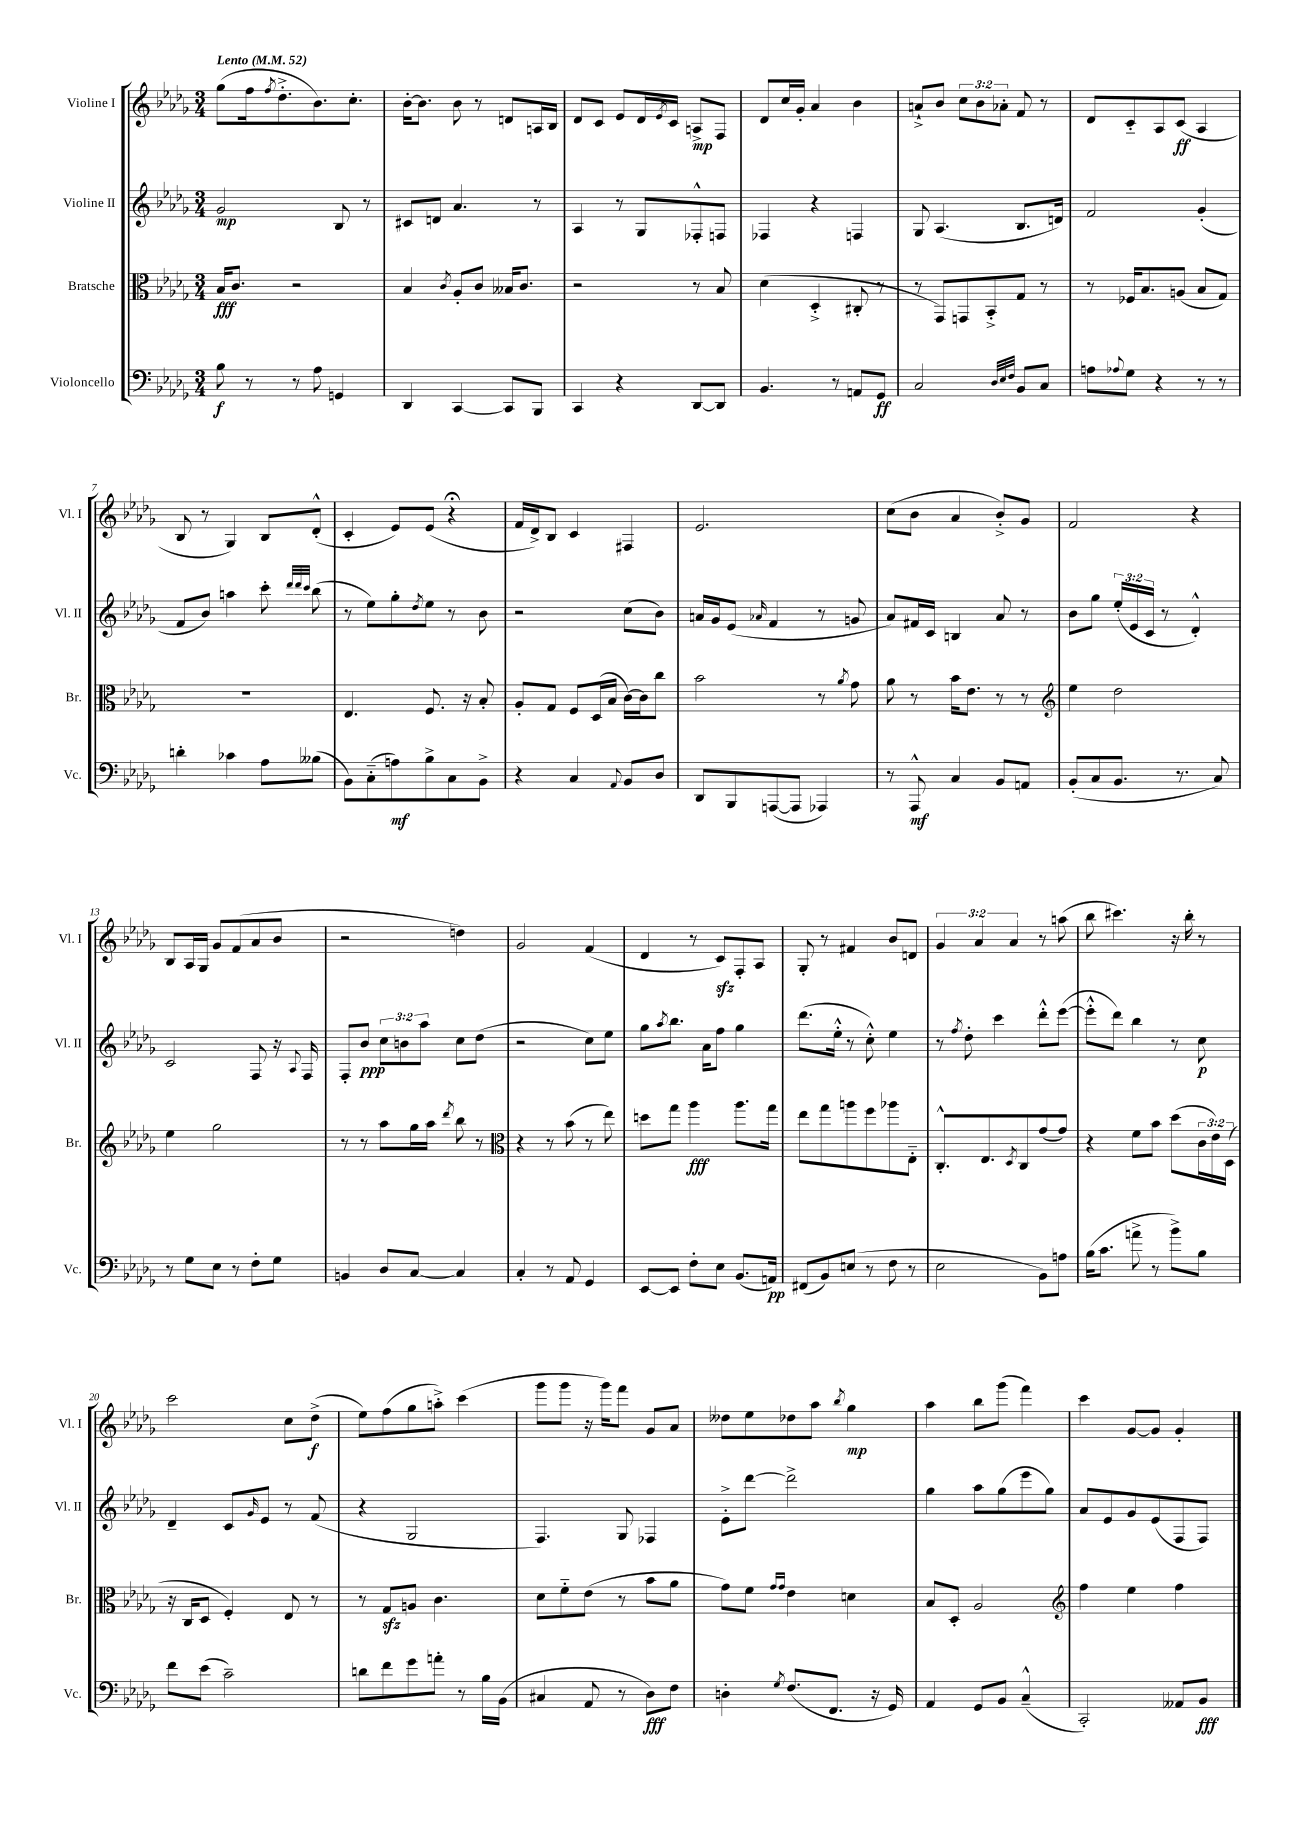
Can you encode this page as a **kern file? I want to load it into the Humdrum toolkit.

**kern	**dynam	**kern	**dynam	**kern	**dynam	**kern	**dynam
*part4	*part4	*part3	*part3	*part2	*part2	*part1	*part1
*staff4	*staff4	*staff3	*staff3	*staff2	*staff2	*staff1	*staff1
*I"Violoncello	*	*I"Bratsche	*	*I"Violine II	*	*I"Violine I	*
*I'Vc.	*	*I'Br.	*	*I'Vl. II	*	*I'Vl. I	*
*clefF4	*	*clefC3	*	*clefG2	*	*clefG2	*
*k[b-e-a-d-g-]	*	*k[b-e-a-d-g-]	*	*k[b-e-a-d-g-]	*	*k[b-e-a-d-g-]	*
*M3/4	*	*M3/4	*	*M3/4	*	*M3/4	*
*MM52	*	*MM52	*	*MM52	*	*MM52	*
=1	=1	=1	=1	=1	=1	=1	=1
!	!	!	!	!	!	!LO:TX:a:B:t=Lento	!
8B-\	f	16B-/KL	fff	2g-/	mp	(8gg-\L	.
.	.	8.c/J	.	.	.	.	.
8r	.	.	.	.	.	16ff\k	.
.	.	.	.	.	.	8qff/	.
.	.	.	.	.	.	8.dd-'^\	.
8r	.	2r	.	.	.	.	.
8A-\	.	.	.	.	.	8.b-\)	.
4GGn/	.	.	.	8B-/	.	.	.
.	.	.	.	.	.	8.cc'\J	.
.	.	.	.	8r	.	.	.
=2	=2	=2	=2	=2	=2	=2	=2
4DD-/	.	4B-/	.	8c#X/L	.	[16b-'\KL	.
.	.	.	.	.	.	8.b-\J]	.
.	.	.	.	8dn/J	.	.	.
.	.	8qc/	.	.	.	.	.
[4CC/	.	8A-'/L	.	4.a-/	.	8b-\	.
.	.	8c/J	.	.	.	8r	.
8CC/L]	.	16B--X/KL	.	.	.	8dn/L	.
.	.	8.c/J	.	.	.	.	.
8BBB-/J	.	.	.	8r	.	16An/L	.
.	.	.	.	.	.	16B-/JJ	.
=3	=3	=3	=3	=3	=3	=3	=3
4CC/	.	2r	.	4A-/	.	8d-/L	.
.	.	.	.	.	.	8c/J	.
4r	.	.	.	8r	.	8e-/L	.
.	.	.	.	8G-/L	.	16d-/L	.
.	.	.	.	.	.	8qe-/	.
.	.	.	.	.	.	16c/JJ	.
[8DD-/L	.	8r	.	8F-X'^^/	.	8An^/L	mp
8DD-/J]	.	8B-/	.	8Fn/J	.	8F/J	.
=4	=4	=4	=4	=4	=4	=4	=4
4.BB-/	.	(4d-\	.	4F-X/	.	8d-/L	.
.	.	.	.	.	.	16cc/L	.
.	.	.	.	.	.	16g-'/JJ	.
.	.	4D-'^/	.	4r	.	4a-/	.
8r	.	.	.	.	.	.	.
8AAn/L	.	8C#X'/	.	4Fn/	.	4b-\	.
8GG-/J	ff	8r	.	.	.	.	.
=5	=5	=5	=5	=5	=5	=5	=5
2C/	.	8r	.	8G-/	.	8an`^/L	.
.	.	8GG-/L)	.	(4.A-/	.	8b-/J	.
.	.	8GGn/	.	.	.	12cc\L	.
.	.	.	.	.	.	12b-\	.
.	.	8BB-'^/	.	.	.	.	.
.	.	.	.	.	.	12a-X'\J	.
32qqD-/LLL	.	.	.	.	.	.	.
32qqE-/	.	.	.	.	.	.	.
32qqF/JJJ	.	.	.	.	.	.	.
8BB-/L	.	8G-/J	.	8.B-/L	.	8f/	.
8C/J	.	8r	.	.	.	8r	.
.	.	.	.	16dn/Jk)	.	.	.
=6	=6	=6	=6	=6	=6	=6	=6
8An\L	.	8r	.	2f/	.	8d-/L	.
8qqA-X/	.	.	.	.	.	.	.
8G-\J	.	16F-X/KL	.	.	.	8c/	.
.	.	8.B-/	.	.	.	.	.
4r	.	.	.	.	.	8A-/	.
.	.	(8An/J	.	.	.	(8c/J	ff
8r	.	8B-/L	.	(4g-'/	.	4A-/	.
8r	.	8G-/J)	.	.	.	.	.
!!LO:LB:g=z
=7	=7	=7	=7	=7	=7	=7	=7
4dn'\	.	2.r	.	8f/L	.	8B-/	.
.	.	.	.	8b-/J)	.	8r	.
4c-X\	.	.	.	4aan\	.	4G-/)	.
8A-\L	.	.	.	8ccc'\	.	8B-/L	.
.	.	.	.	32qqddd-/LLL	.	.	.
.	.	.	.	32qqddd-/	.	.	.
.	.	.	.	32qqccc/JJJ	.	.	.
(8B--X\J	.	.	.	(8bb-\	.	(8d-'^^/J	.
=8	=8	=8	=8	=8	=8	=8	=8
8BB-\L)	.	4.E-/	.	8r	.	4c'/	.
(8C\	.	.	.	8ee-\L)	.	.	.
8An\)	mf	.	.	8gg-'\	.	8e-/L)	.
.	.	.	.	8qdd-/	.	.	.
8B-^\	.	8.F/	.	8ee-\J	.	(8e-/J	.
8C\	.	.	.	8r	.	4r;<	.
.	.	16r	.	.	.	.	.
8BB-^\J	.	8B-'/	.	8b-\	.	.	.
=9	=9	=9	=9	=9	=9	=9	=9
4r	.	8A-'/L	.	2r	.	16f/LL	.
.	.	.	.	.	.	16d-^/J)	.
.	.	8G-/J	.	.	.	8B-/J	.
4C/	.	8F/L	.	.	.	4c/	.
.	.	(16D-/L	.	.	.	.	.
.	.	16B-/JJ	.	.	.	.	.
8qqAA-/	.	.	.	.	.	.	.
8BB-/L	.	[16c\LL)	.	(8cc\L	.	4F#X/	.
.	.	16c\J]	.	.	.	.	.
8D-/J	.	8cc\J	.	8b-\J)	.	.	.
=10	=10	=10	=10	=10	=10	=10	=10
8DD-/L	.	2b-\	.	16an/LL	.	2.e-/	.
.	.	.	.	16g-/J	.	.	.
8BBB-/	.	.	.	(8e-/J	.	.	.
.	.	.	.	16qqa-X/	.	.	.
([8AAAn/	.	.	.	4f/	.	.	.
8AAA/J]	.	.	.	.	.	.	.
4AAA-X/)	.	8r	.	8r	.	.	.
.	.	8qa-/	.	.	.	.	.
.	.	8g-\	.	8gn/	.	.	.
=11	=11	=11	=11	=11	=11	=11	=11
8r	.	8a-\	.	8a-/L)	.	(8cc\L	.
8AAA-^^/	mf	8r	.	16f#X/L	.	8b-\J	.
.	.	.	.	16c/JJ	.	.	.
4C/	.	16b-\KL	.	4Bn/	.	4a-/	.
.	.	8.e-\J	.	.	.	.	.
8BB-/L	.	8r	.	8a-/	.	8b-'^/L)	.
8AAn/J	.	8r	.	8r	.	8g-/J	.
=12	=12	=12	=12	=12	=12	=12	=12
*	*	*clefG2	*	*	*	*	*
(8BB-'/L	.	4ee-\	.	8b-\L	.	2f/	.
8C/	.	.	.	8gg-\J	.	.	.
8.BB-/J	.	2dd-\	.	(24ee-'/LL	.	.	.
.	.	.	.	24e-/	.	.	.
.	.	.	.	24c/JJ	.	.	.
.	.	.	.	8r	.	.	.
8.r	.	.	.	.	.	.	.
.	.	.	.	4d-'^^/)	.	4r	.
8C/)	.	.	.	.	.	.	.
!!LO:LB:g=z
=13	=13	=13	=13	=13	=13	=13	=13
8r	.	4ee-\	.	2c/	.	8B-/L	.
8G-\L	.	.	.	.	.	16A-/L	.
.	.	.	.	.	.	16G-/JJ	.
8E-\J	.	2gg-\	.	.	.	8g-/L	.
8r	.	.	.	.	.	(8f/	.
8F'\L	.	.	.	8F/	.	8a-/	.
8G-\J	.	.	.	16r	.	8b-/J	.
.	.	.	.	8qqA-/	.	.	.
.	.	.	.	16F/	.	.	.
=14	=14	=14	=14	=14	=14	=14	=14
4BBn/	.	8r	.	8F'/L	.	2r	.
.	.	8r	.	8b-/J	ppp	.	.
8D-/L	.	8aa-\L	.	12cc\L	.	.	.
.	.	.	.	12bn\	.	.	.
[8C/J	.	16gg-\L	.	.	.	.	.
.	.	.	.	12aa-\J	.	.	.
.	.	16aa-\JJ	.	.	.	.	.
.	.	8qddd-/	.	.	.	.	.
4C/]	.	8bb-\	.	8cc\L	.	4ddn\)	.
.	.	8r	.	(8dd-\J	.	.	.
=15	=15	=15	=15	=15	=15	=15	=15
*	*	*clefC3	*	*	*	*	*
4C'/	.	4r	.	2r	.	2g-/	.
8r	.	8r	.	.	.	.	.
8AA-/	.	(8b-\	.	.	.	.	.
4GG-/	.	8r	.	8cc\L)	.	(4f/	.
.	.	8ee-\)	.	8ee-\J	.	.	.
=16	=16	=16	=16	=16	=16	=16	=16
[8EE-/L	.	8ddn\L	.	8gg-\L	.	4d-/	.
.	.	.	.	8qaa-/	.	.	.
8EE-/J]	.	8gg-\J	.	8.bb-\J	.	.	.
8F'\L	.	4aa-\	fff	.	.	8r	.
.	.	.	.	16a-\KL	.	.	.
8E-\J	.	.	.	8ff\J	.	8czz/L)	.
(8.BB-/L	.	8.aa-\L	.	4gg-\	.	8F'/	.
.	.	.	.	.	.	8A-/J	.
16AAn/Jk)	pp	16gg-\Jk	.	.	.	.	.
=17	=17	=17	=17	=17	=17	=17	=17
(8FF#X/L	.	8ee-\L	.	(8.ddd-\L	.	8G-'/	.
8BB-/)	.	8gg-\	.	.	.	8r	.
.	.	.	.	16ee-'^^\Jk	.	.	.
(8En/J	.	8aan\	.	8r	.	4f#X/	.
8r	.	8ff\	.	8cc'^^\)	.	.	.
8F\	.	8aa-X\	.	4ee-\	.	8b-/L	.
8r	.	8E-\J	.	.	.	8dn/J	.
=18	=18	=18	=18	=18	=18	=18	=18
2E-\	.	8.C'^^/L	.	8r	.	6g-/	.
.	.	.	.	8qff/	.	.	.
.	.	.	.	8dd-'\	.	.	.
.	.	.	.	.	.	6a-/	.
.	.	8.E-/	.	.	.	.	.
.	.	.	.	4ccc\	.	.	.
.	.	.	.	.	.	6a-/	.
.	.	8qD-/	.	.	.	.	.
.	.	8C/	.	.	.	.	.
8BB-\L)	.	(8g-/	.	8ddd-'^^\L	.	8r	.
8An\J	.	8g-/J)	.	([8eee-\J	.	(8aan\	.
=19	=19	=19	=19	=19	=19	=19	=19
(16B-\KL	.	4r	.	8eee-'^^\L]	.	8bb-\	.
8.c\J	.	.	.	.	.	.	.
.	.	.	.	8ddd-\J)	.	4.ccc#X\)	.
8an^\	.	8f\L	.	4bb-\	.	.	.
8r	.	8b-\J	.	.	.	.	.
8b-^\L)	.	(8dd-\L	.	8r	.	16r	.
.	.	.	.	.	.	16bb-'\	.
8B-\J	.	24c\L	.	8cc\	p	8r	.
.	.	24e-\)	.	.	.	.	.
.	.	(24D-\JJ	.	.	.	.	.
!!LO:LB:g=z
=20	=20	=20	=20	=20	=20	=20	=20
8f\L	.	16r	.	4d-~/	.	2ccc\	.
.	.	16C/KL	.	.	.	.	.
(8e-\J	.	8D-/J	.	.	.	.	.
2c~\)	.	4F'/)	.	8c/L	.	.	.
.	.	.	.	16qqg-/	.	.	.
.	.	.	.	8e-/J	.	.	.
.	.	8E-/	.	8r	.	8cc\L	.
.	.	8r	.	(8f/	.	(8dd-^\J	f
=21	=21	=21	=21	=21	=21	=21	=21
8dn\L	.	8r	.	4r	.	8ee-\L)	.
8f\	.	8G-zz/L	.	.	.	(8ff\	.
8g-\	.	8An/J	.	2G-/	.	8gg-\	.
8an'\J	.	4.c\	.	.	.	8aan'^\J)	.
8r	.	.	.	.	.	(4ccc\	.
16B-\LL	.	.	.	.	.	.	.
(16BB-\JJ	.	.	.	.	.	.	.
=22	=22	=22	=22	=22	=22	=22	=22
4C#X/	.	8d-\L	.	4.F/)	.	8ggg-\L	.
.	.	8f\	.	.	.	8ggg-\J	.
8AA-/	.	(8e-\J	.	.	.	16r	.
.	.	.	.	.	.	16ggg-\KL)	.
8r	.	8r	.	8G-/	.	8fff\J	.
8D-\L)	fff	8b-\L	.	4F-X/	.	8g-/L	.
8F\J	.	8a-\J	.	.	.	8a-/J	.
=23	=23	=23	=23	=23	=23	=23	=23
4Dn'\	.	8g-\L)	.	8e-'^\L	.	8dd--X\L	.
.	.	8f\J	.	[8ddd-\J	.	8ee-\	.
.	.	16qqg-/LL	.	.	.	.	.
8qG-/	.	16qqg-/JJ	.	.	.	.	.
(8.F/L	.	4e-\	.	2ddd-^\]	.	8dd-X\	.
.	.	.	.	.	.	8aa-\J	.
8.FF/J	.	.	.	.	.	.	.
.	.	.	.	.	.	8qbb-/	.
.	.	4dn\	.	.	.	4gg-\	mp
16r	.	.	.	.	.	.	.
16GG-/)	.	.	.	.	.	.	.
=24	=24	=24	=24	=24	=24	=24	=24
4AA-/	.	8B-/L	.	4gg-\	.	4aa-\	.
.	.	8D-'/J	.	.	.	.	.
8GG-/L	.	2A-/	.	8aa-\L	.	8bb-\L	.
8BB-/J	.	.	.	(8gg-\	.	(8ggg-\J	.
(4C~^^/	.	.	.	8eee-\	.	4fff\)	.
.	.	.	.	8gg-\J)	.	.	.
=25	=25	=25	=25	=25	=25	=25	=25
*	*	*clefG2	*	*	*	*	*
2CC'/)	.	4ff\	.	8a-/L	.	4ccc\	.
.	.	.	.	8e-/	.	.	.
.	.	4ee-\	.	8g-/	.	[8g-/L	.
.	.	.	.	(8e-/	.	8g-/J]	.
8AA--X/L	.	4ff\	.	8F/	.	4g-'/	.
8BB-/J	fff	.	.	8F/J)	.	.	.
==	==	==	==	==	==	==	==
*-	*-	*-	*-	*-	*-	*-	*-
